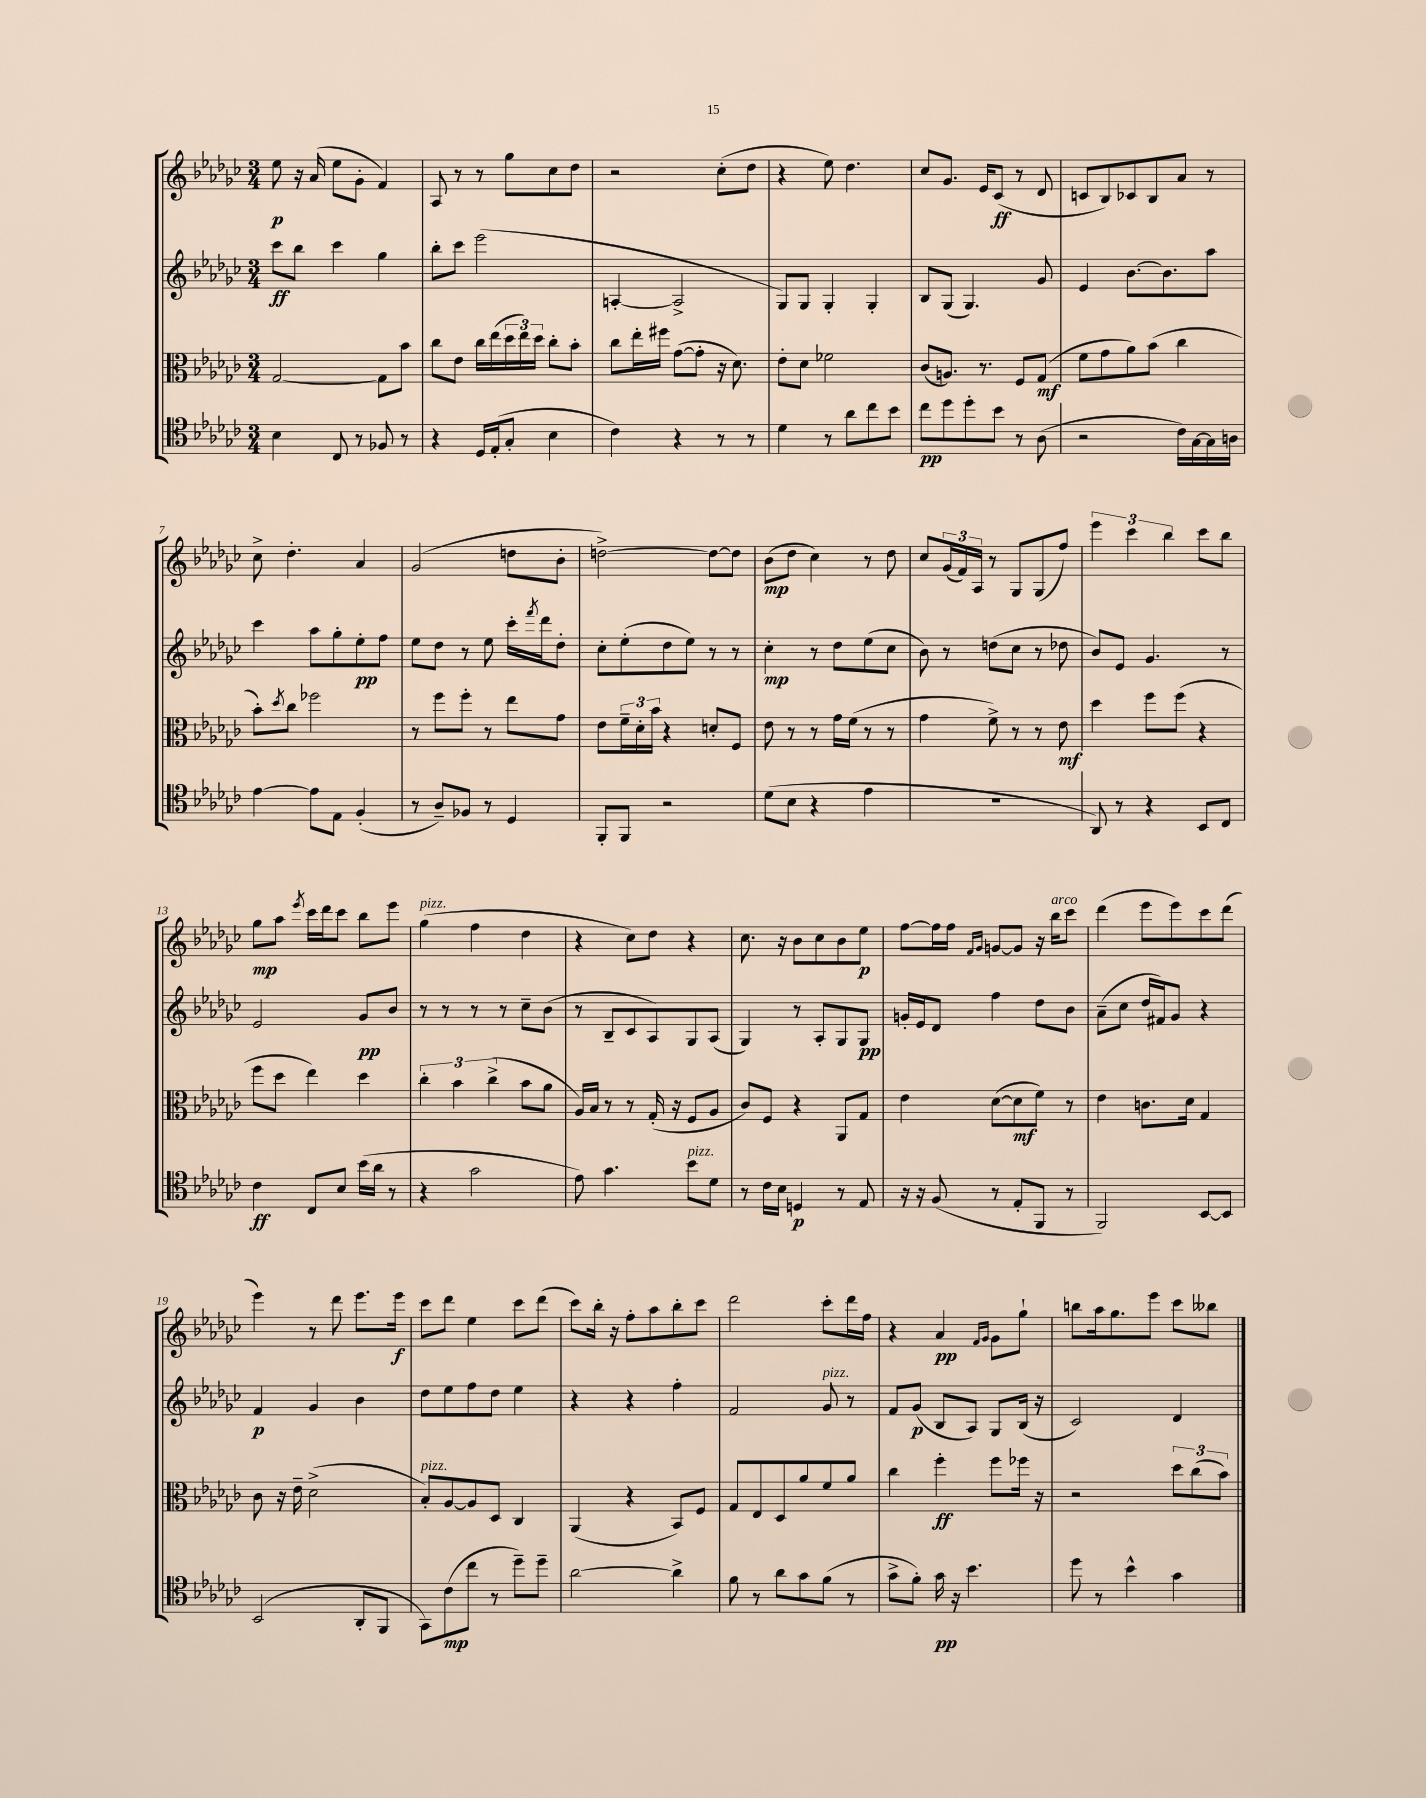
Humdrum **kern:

**kern	**kern	**kern	**kern
*staff4	*staff3	*staff2	*staff1
*clefC4	*clefC3	*clefG2	*clefG2
*k[b-e-a-d-g-c-]	*k[b-e-a-d-g-c-]	*k[b-e-a-d-g-c-]	*k[b-e-a-d-g-c-]
*M3/4	*M3/4	*M3/4	*M3/4
4B-	[2G-	8ccc-	8ee-
.	.	8bb-	16r
.	.	.	(16a-
8C-	.	4ccc-	8ee-
8r	.	.	8g-'
8F-	8G-]	4gg-	4f)
8r	8b-	.	.
=	=	=	=
4r	8cc-	8bb-'	8A-
.	8e-	8ccc-	8r
16D-	16cc-	(2eee-	8r
(16E-'	(16ee-	.	.
8G-'	24dd-	.	8gg-
.	24ee-)	.	.
.	24dd-	.	.
4B-	8cc-'	.	8cc-
.	8b-'	.	8dd-
=	=	=	=
4c-)	8cc-	[4A'	2r
.	16ee-'	.	.
.	16ff#	.	.
4r	([8g-	2A^]	.
.	8g-']	.	.
8r	16r	.	(8cc-'
.	8.d-)	.	.
8r	.	.	8dd-
=	=	=	=
4d-	8e-'	8G-)	4r
.	8d-	8G-	.
8r	2f-	4G-'	8ee-)
8a-	.	.	4.dd-
8cc-	.	4G-'	.
8b-	.	.	.
=	=	=	=
8cc-	(8c-	8B-	8cc-
8dd-	8.A)	(8G-	8.g-
8dd-'	.	4.G-)	.
.	8.r	.	16e-
8b-	.	.	(8c-
8r	8F	.	8r
(8A-	(8G-	8g-	8d-
=	=	=	=
2r	8f	4e-	8c
.	8g-	.	8B-)
.	8a-)	[8.b-	8c-
.	(8b-	.	8B-
.	.	8.b-]	.
16c-)	4cc-	.	8a-
[16G-	.	.	.
16G-]	.	8aa-	8r
16A	.	.	.
=	=	=	=
[4e-	8b-')	4ccc-	8cc-^
.	8qdd-	.	.
.	8cc-	.	4.dd-'
8e-]	2ff-	8aa-	.
8E-	.	8gg-'	.
(4F'	.	8ee-'	4a-
.	.	8ff	.
=	=	=	=
8r	8r	8ee-	(2g-
8A-~)	8ff	8dd-	.
8F-	8ff'	8r	.
8r	8r	8ee-	.
4D-	8ee-	16ccc-'	8dd
.	.	8qfff	.
.	.	16ddd-	.
.	8g-	8dd-'	8b-'
=	=	=	=
8FF'	8e-	8cc-'	[2dd^)
8FF	24f~	(8ee-'	.
.	24d-'	.	.
.	24b-	.	.
2r	4r	8dd-	.
.	.	8ee-)	.
.	8d'	8r	8dd_
.	8F	8r	8dd]
=	=	=	=
(8d-	8e-	4cc-'	(8b-
8B-	8r	.	8dd-
4r	8r	8r	4cc-)
.	16g-	8dd-	.
.	(16f	.	.
4e-	8r	(8ee-	8r
.	8r	8cc-	8dd-
=	=	=	=
2.r	4g-	8b-)	8cc-
.	.	8r	(24g-
.	.	.	24f)
.	.	.	24A-
.	8f^)	(8dd	8r
.	8r	8cc-	8G-
.	8r	8r	(8G-
.	8e-	8dd-	8ff)
=	=	=	=
8AA-)	4dd-	8b-)	6eee-
8r	.	8e-	.
.	.	.	6ccc-
4r	8ff	4.g-	.
.	.	.	6bb-
.	(8ff	.	.
8BB-	4r	.	8ccc-
8C-	.	8r	8bb-
=	=	=	=
4c-	8ff	2e-	8gg-
.	8dd-	.	8aa-
.	.	.	8qeee-
8C-	4ee-)	.	16ccc-
.	.	.	16ddd-
8B-	.	.	8ccc-
(16b-	4dd-	8g-	8bb-
16a-	.	.	.
8r	.	8b-	8eee-
=	=	=	=
4r	6cc-'	8r	(4gg-
.	.	8r	.
.	6b-	.	.
2g-	.	8r	4ff
.	(6cc-^	.	.
.	.	8r	.
.	8b-	8cc-~	4dd-
.	8a-	(8b-	.
=	=	=	=
8e-)	16A-)	8r	4r
.	16B-	.	.
4.g-	8r	8B-~	.
.	8r	8c-	8cc-)
.	(16G-'	8A-)	8dd-
.	16r	.	.
8b-	8F	8G-	4r
8d-	8A-	(8A-	.
=	=	=	=
8r	8c-)	4G-)	8.cc-
16c-	8F	.	.
16B-	.	.	16r
4D	4r	8r	8b-
.	.	8A-'	8cc-
8r	8AA-	8G-	8b-
8E-	8G-	8G-	8ee-
=	=	=	=
16r	4e-	16g'	[8ff
16r	.	16e-	.
(8F	.	8d-	16ff]
.	.	.	16ff
.	.	.	16qqf
.	.	.	16qqg-
8r	([8d-	4ff	[8g
8E-'	8d-]	.	8g]
8FF	8f)	8dd-	16r
.	.	.	16bb-
8r	8r	8b-	8ccc-
=	=	=	=
2FF)	4e-	(8a-~	(4ddd-
.	.	8cc-	.
.	8.c	16dd-	8eee-
.	.	16f#)	.
.	.	8g-	8eee-)
.	16d-	.	.
[8BB-	4G-	4r	8ccc-
8BB-]	.	.	(8ddd-
=	=	=	=
(2BB-	8c-	4f	4eee-)
.	16r	.	.
.	16e-~	.	.
.	(2d-^	4g-	8r
.	.	.	8ddd-
8AA-'	.	4b-	8.eee-
8FF	.	.	.
.	.	.	16eee-
=	=	=	=
8GG-)	8B-')	8dd-	8ccc-
(8c-	[8A-	8ee-	8ddd-
8cc-	8A-]	8ff	4ee-
8r	8D-	8dd-	.
8dd-~)	4C-	4ee-	8ccc-
8dd-~	.	.	(8ddd-
=	=	=	=
[2a-	(4AA-	4r	8ccc-)
.	.	.	16bb-'
.	.	.	16r
.	4r	4r	8ff'
.	.	.	8aa-
4a-^]	8BB-)	4ff'	8bb-'
.	8F	.	8ccc-
=	=	=	=
8f	8G-	2f	2ddd-
8r	8E-	.	.
8a-	8D-	.	.
8g-	8a-	.	.
(8f	8f	8g-	8ccc-'
8r	8a-	8r	16ddd-
.	.	.	16ff
=	=	=	=
8g-^	4cc-	8f	4r
8f')	.	(8g-	.
16g-	4ff'	8B-	4a-
16r	.	.	.
4.b-	.	8A-)	.
.	.	.	16qqf
.	.	.	16qqg-
.	8ff	8G-	8g-
.	16ff-	(16B-	8gg-`
.	16r	16r	.
=	=	=	=
8dd-	2r	2c-)	8bb
8r	.	.	16aa-
.	.	.	8.gg-
4b-^^	.	.	.
.	.	.	8eee-
4g-	12dd-	4d-	8ccc-
.	(12cc-	.	.
.	.	.	8bb--
.	12b-)	.	.
==	==	==	==
*-	*-	*-	*-
